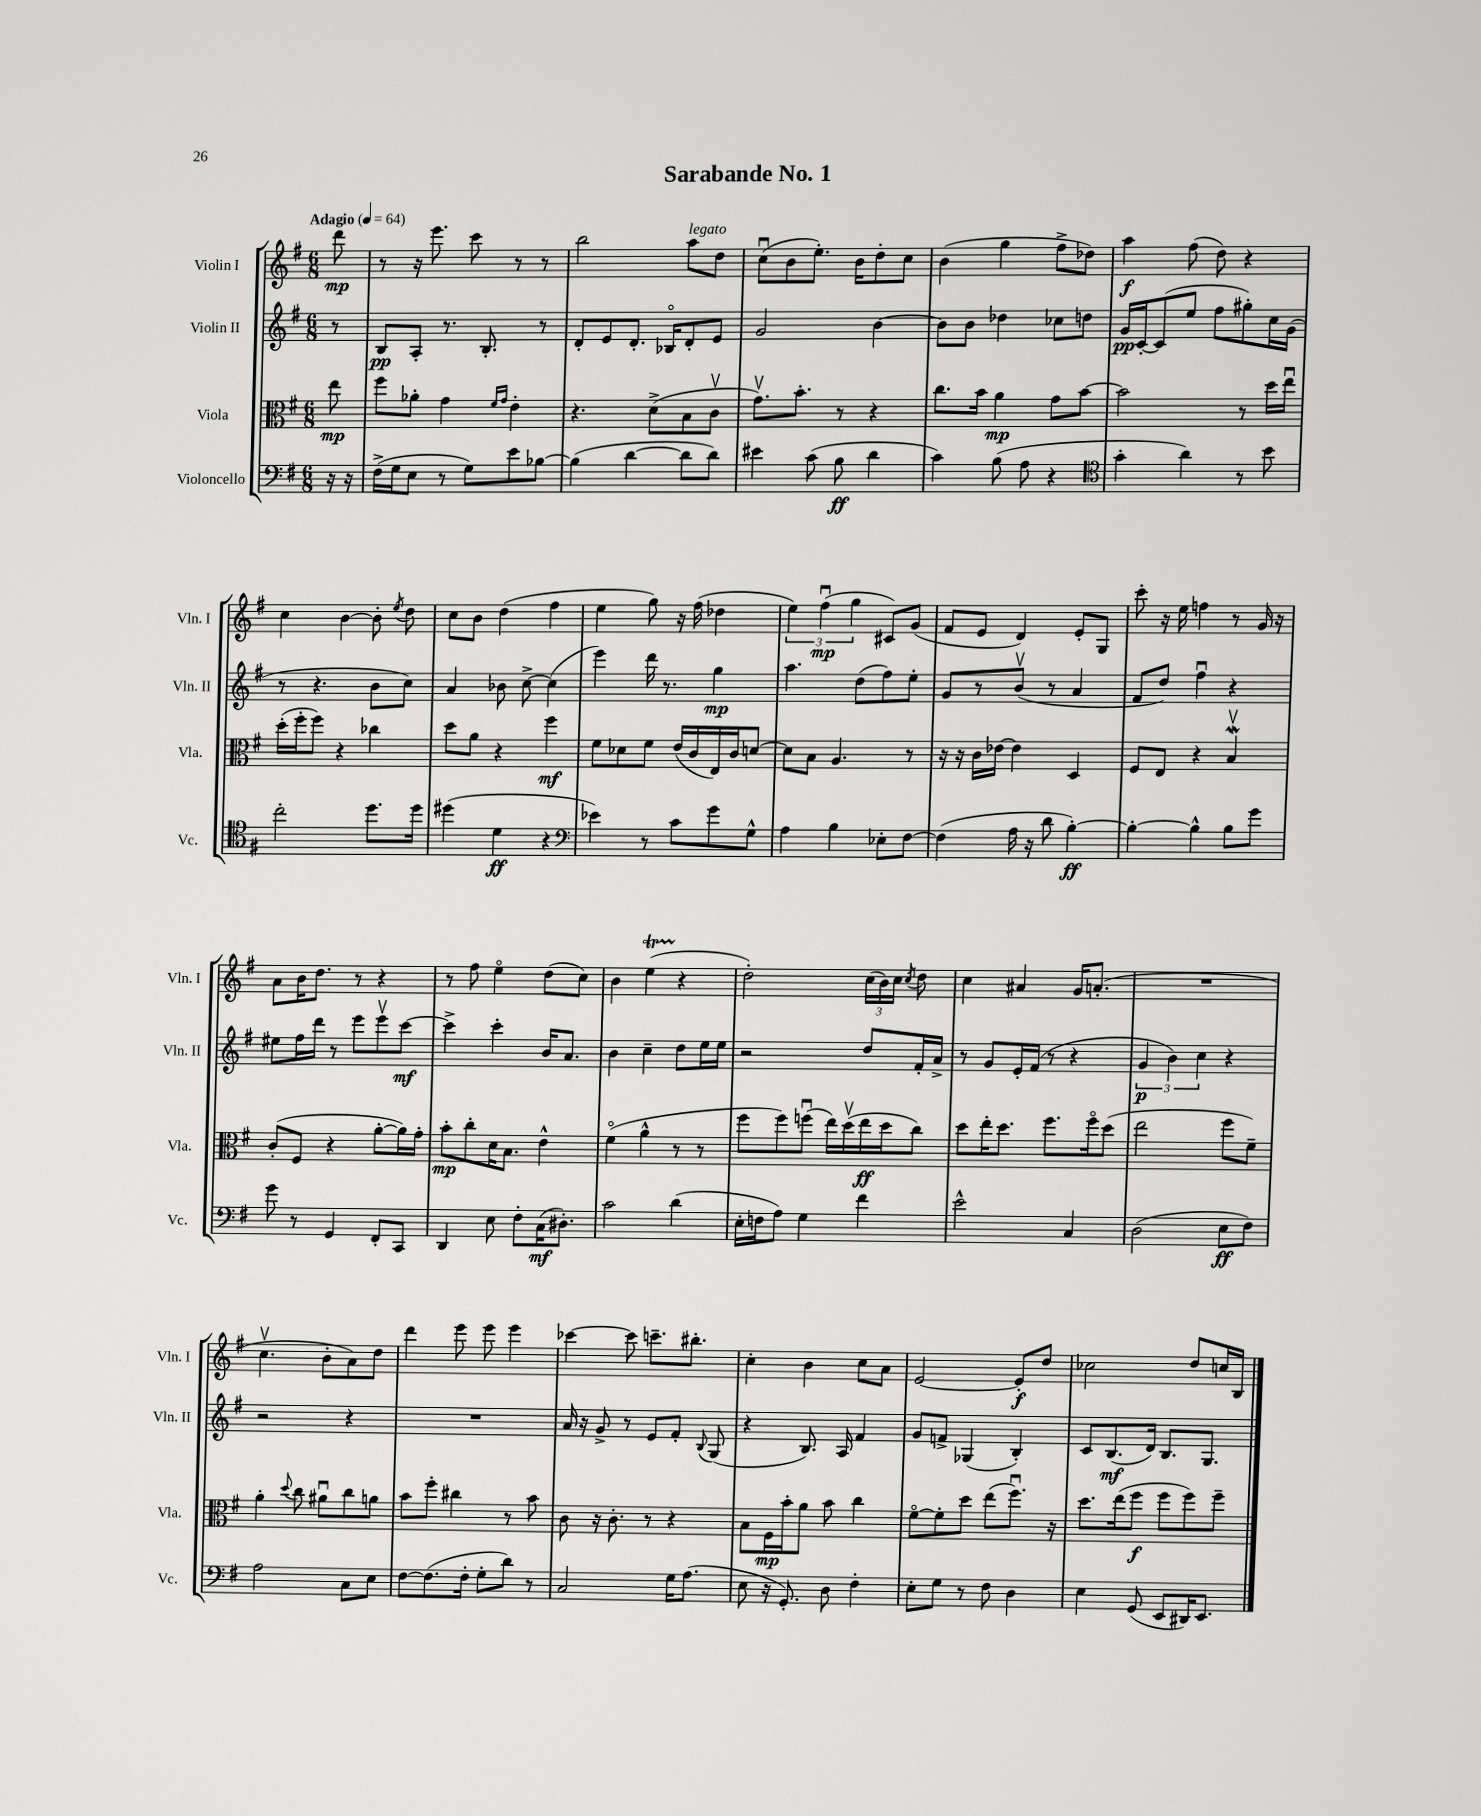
\header { title = "Sarabande No. 1" }
<<
\new StaffGroup <<
\new Staff = "s0" \with { instrumentName = "Violin I" shortInstrumentName = "Vln. I" } {
    \clef treble \key g \major \numericTimeSignature \time 6/8 \partial 8 \tempo "Adagio" 4 = 64
    \autoBeamOff d'''8\mp |
    r8 r16 e'''8. c'''8 r8 r8 |
    b''2 a''8[^\markup { \italic "legato" } d''8] |
    c''8[\downbow( b'8 e''8.]-.) b'16[ d''8-. c''8] |
    b'4( g''4 fis''8[-> des''8]) |
    a''4\f fis''8( d''8) r4 |
    c''4 b'4~ b'8-. \acciaccatura { e''8 } d''8 |
    c''8[ b'8] d''4( fis''4 |
    e''4 g''8) r16 fis''16( des''4 |
    \tuplet 3/2 { e''4) fis''4\downbow\mp( g''4 } cis'8[) g'8]( |
    fis'8[ e'8] d'4) e'8[-. g8] |
    c'''8-. r16 e''16 f''4 r8 g'16 r16 |
    a'8[ b'16 d''8.] r8 r4 |
    r8 fis''8 e''4\flageolet d''8[( c''8]) |
    b'4 e''4\startTrillSpan( r4\stopTrillSpan |
    d''2-.) \tuplet 3/2 { c''16[( b'16) c''16] } \acciaccatura { c''8 } d''8 |
    c''4 ais'4 g'16[ a'8.]-.( |
    R2. |
    c''4.\upbow b'8[-. a'8) d''8] |
    d'''4 e'''8 e'''8 e'''4 |
    ces'''4~ ces'''8 c'''8.[-- bis''8.]-. |
    c''4-. b'4 c''8[ a'8] |
    e'2~ e'8[-.\f d''8] |
    ces''2 d''8[ c''16 b16] \bar "|." |
}
\new Staff = "s1" \with { instrumentName = "Violin II" shortInstrumentName = "Vln. II" } {
    \clef treble \key g \major \numericTimeSignature \time 6/8 \partial 8
    \autoBeamOff r8 |
    b8[\pp a8]-. r8. b8.-. r8 |
    d'8[-. e'8 d'8.]-. bes16[\flageolet d'8-. e'8] |
    g'2 b'4~ |
    b'8[ b'8] des''4 ces''8[ d''8] |
    g'16[\pp c'16~-. c'8( e''8] fis''8[ gis''8-.) c''16 g'16]( |
    r8 r4. b'8[ c''8]) |
    a'4 bes'8 c''8~-> c''4( |
    e'''4) d'''16 r8. g''4\mp |
    a''4. d''8[( fis''8) e''8]-. |
    g'8[ r8 b'8]\upbow( r8 a'4 |
    fis'8[ d''8]) fis''4\downbow r4 |
    eis''8[ fis''16 d'''16] r8 e'''8[ e'''8\upbow c'''8]~\mf |
    c'''4-> c'''4-. b'16[ a'8.] |
    b'4 c''4-- d''8[ e''16 e''16] |
    r2 d''8[ fis'16-. a'16]-> |
    r8 g'8[ e'16-. fis'16]( r8 r4 |
    \tuplet 3/2 { g'4\p b'4) c''4 } r4 |
    r2 r4 |
    R2. |
    a'16 r16 g'8-> r8 e'8[ fis'8]-. \appoggiatura { b8 } g8( |
    r4 b8.) a16 fis'4 |
    g'8[ f'8]-> ges4( b4-.) |
    c'8[ b8.\mf( d'16]) b8.[ g8.] \bar "|." |
}
\new Staff = "s2" \with { instrumentName = "Viola" shortInstrumentName = "Vla." } {
    \clef alto \key g \major \numericTimeSignature \time 6/8 \partial 8
    \autoBeamOff e''8\mp |
    fis''8[ aes'8]-. g'4 \grace { fis'16[ g'16] } e'4-. |
    r4. d'8[->( b8 c'8]\upbow |
    g'8.[\upbow) b'8.]-. r8 r4 |
    c''8.[ b'16] a'4\mp g'8[ b'8]~ |
    b'2 r8 d''16[ e''16]\downbow |
    d''16[-.( fis''16-. fis''8]) r4 ces''4 |
    d''8[ a'8] r4 fis''4\mf |
    fis'8[ des'8 fis'8] e'16[( c'16 e16) c'16 d'8]~ |
    d'8[ b8] a4. r8 |
    r16 r16 c'16[ ees'16]~ ees'4 d4 |
    fis8[ e8] r4 b4\upbow\mordent |
    c'8[-.( fis8] r4 a'8[~-. a'16) g'16]-. |
    b'8[-.\mp c''8-. d'16 b8.] e'4-^ |
    fis'4\flageolet( a'4-^ r8 r8 |
    fis''8[ fis''8) f''8]\downbow( e''16[) d''16\upbow( e''16\ff d''16 c''8]) |
    d''8[ e''16-. d''8.] fis''8.[ fis''16\flageolet d''8]( |
    e''2 fis''8[ fis'8]--) |
    a'4-. \appoggiatura { d''8 } c''8 ais'8[\downbow c''8 a'8] |
    b'8[ fis''8]-. cis''4 r8 b'8 |
    c'8 r16 c'8.-. r8 r4 |
    b8[ fis16\mp b'16-. a'8] b'8 c''4 |
    fis'8[~\flageolet fis'8-. d''8] e''8[( fis''8.]\downbow) r16 |
    d''8.[ e''16( fis''8]\f fis''8[ fis''8) fis''8]-- \bar "|." |
}
\new Staff = "s3" \with { instrumentName = "Violoncello" shortInstrumentName = "Vc." } {
    \clef bass \key g \major \numericTimeSignature \time 6/8 \partial 8
    \autoBeamOff r16 r16 |
    fis16[->( g16 e8] r8 g8[) e'8 bes8]~ |
    bes4( d'4~ d'8[ d'8]) |
    eis'4 c'8( b8\ff d'4 |
    c'4) b8( a8 r4 |
    \clef tenor g'4-. a'4) r8 b'8 |
    c''2-. d''8.[ d''16] |
    dis''4( d'4\ff r4 |
    \clef bass ees'4) r8 c'8[ g'8 g8]-^ |
    a4 b4 ees8[-. fis8]~ |
    fis4( a16 r16 d'8 b4~-.\ff) |
    b4~-. b4-^ b8[ g'8] |
    g'8 r8 g,4 fis,8[-. c,8] |
    d,4 e8 fis8[-. c16\mf( dis8.]-.) |
    c'2 d'4( |
    e16[-. f16 a8]) g4 fis'4 |
    e'2-^ c4 |
    d2( e8[\ff fis8]) |
    a2 c8[ e8] |
    fis8[~ fis8.( fis16]-. g8[-. d'8]) r8 |
    c2 g16[ a8.]( |
    e8 r16 g,8.-.) d8 fis4-. |
    e8[-. g8] r8 fis8 d4 |
    e4 g,8( e,8[ dis,16) e,8.] \bar "|." |
}
>>
>>
\layout { \context { \Score \remove "Bar_number_engraver" } }
